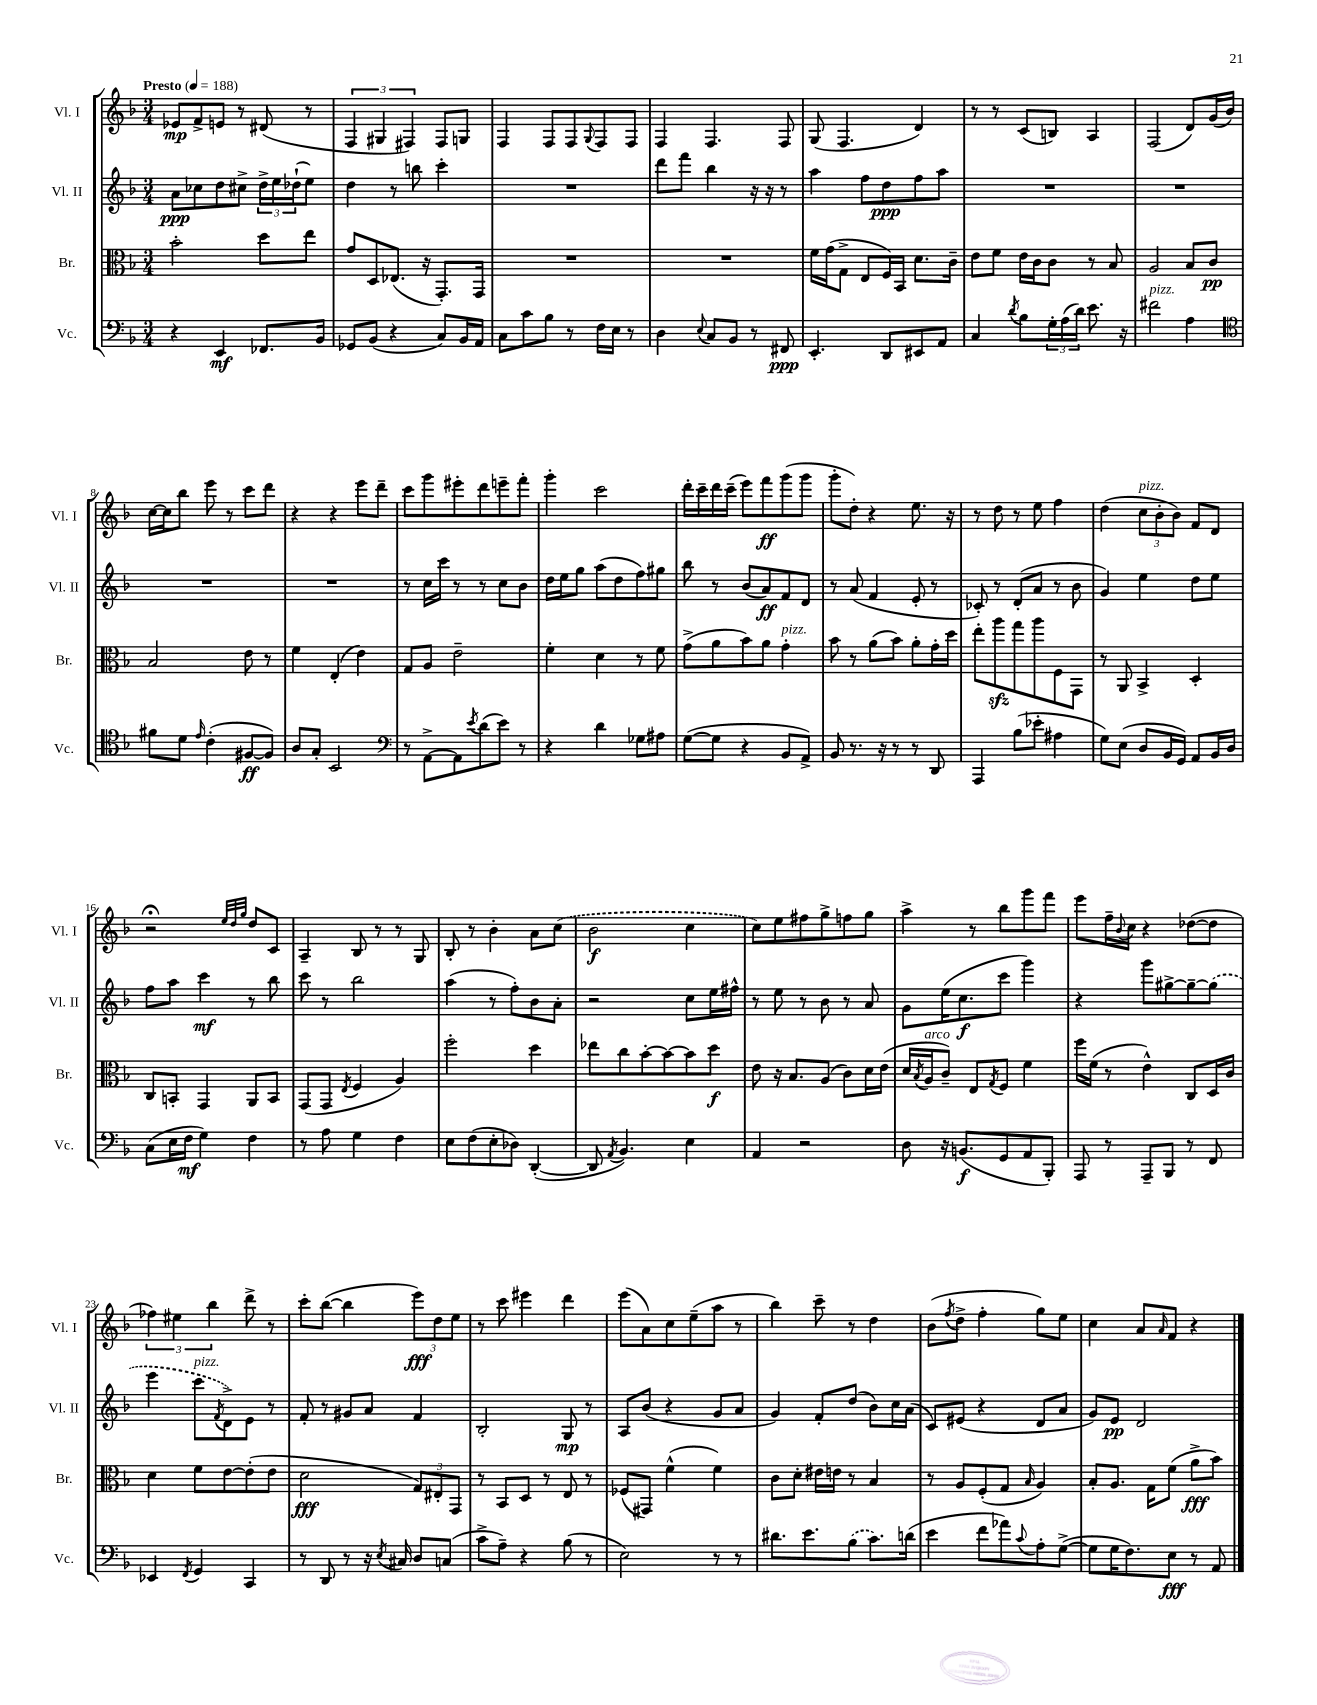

**kern	**kern	**kern	**kern
*staff4	*staff3	*staff2	*staff1
*clefF4	*clefC3	*clefG2	*clefG2
*k[b-]	*k[b-]	*k[b-]	*k[b-]
*M3/4	*M3/4	*M3/4	*M3/4
*MM188	*MM188	*MM188	*MM188
4r	2b-'\	8a\L	8e-/L
.	.	8cc-\	8f^/
4EE/	.	8dd\	8e/J
.	.	8cc#^\J	8r
8.FF-/L	8dd\L	24dd^\LL	(8d#/
.	.	24ee\	.
.	.	(24dd-`\J	.
.	8ee\J	8ee\J)	8r
16BB-/Jk	.	.	.
=	=	=	=
8GG-/L	8g/L	4dd\	6F/
(8BB-/J	8D/	.	.
.	.	.	6G#/
4r	(8.E-/J	8r	.
.	.	.	6F#/)
.	.	8bb\	.
.	16r	.	.
8C/L)	8.GG'/L)	4ccc'\	8F#/L
16BB-/L	.	.	8G/J
16AA/JJ	16GG/Jk	.	.
=	=	=	=
8C\L	2.r	2.r	4F/
8c\	.	.	.
8B-\J	.	.	8F/L
8r	.	.	8F/
.	.	.	8qqG/
16F\LL	.	.	8F/
16E\JJ	.	.	.
8r	.	.	8F/J
=	=	=	=
4D\	2.r	8ddd\L	4F/
.	.	8fff\J	.
8qqE/	.	.	.
8C/L	.	4bb-\	4.F/
8BB-/J	.	.	.
8r	.	16r	.
.	.	16r	.
8FF#/	.	8r	8F/
=	=	=	=
4.EE'/	16f\LL	4aa\	(8G/
.	(16g\J	.	.
.	8G^\J	.	4.F/
.	8E/L	8ff\L	.
8DD/L	16F/L)	8dd\	.
.	16BB-/JJ	.	.
8EE#/	8.d\L	8ff\	4d/)
8AA/J	.	8aa\J	.
.	16c~\Jk	.	.
=	=	=	=
4C/	8e\L	2.r	8r
.	8f\J	.	8r
8qd/	.	.	.
8B-\L	16e\LL	.	(8c/L
.	16c\J	.	.
24G'\L	8c\J	.	8B/J)
(24A\	.	.	.
24d\JJ)	.	.	.
8.e\	8r	.	4A/
.	8B-/	.	.
16r	.	.	.
=	=	=	=
2f#\	2A/	2.r	(2F/
4A\	8B-/L	.	8d/L)
.	8c/J	.	(16g/L
.	.	.	16b-/JJ)
=	=	=	=
*clefC4	*	*	*
8f#\L	2B-/	2.r	[16cc\LL
.	.	.	16cc\]J
8d\J	.	.	8bb-\J
16qqe/	.	.	.
(4c'\	.	.	8eee\
.	.	.	8r
[8F#/L	8e\	.	8ccc\L
8F#/]J)	8r	.	8ddd\J
=	=	=	=
8A/L	4f\	2.r	4r
8G'/J	.	.	.
2BB-/	(4E'/	.	4r
.	4e\)	.	8eee\L
.	.	.	8ddd~\J
=	=	=	=
*clefF4	*	*	*
8r	8G/L	8r	8ccc\L
[8AA^\L	8A/J	16cc\LL	8ggg\
.	.	16ccc\JJ	.
8AA\]	2e~\	8r	8eee#'\
8qe/	.	.	.
(8d\	.	8r	8ddd\
8e\J)	.	8cc\L	8eee~\
8r	.	8b-\J	8fff'\J
=	=	=	=
4r	4f'\	16dd\LL	4ggg'\
.	.	16ee\J	.
.	.	8gg\J	.
4d\	4d\	(8aa\L	2ccc\
.	.	8dd\	.
8G-\L	8r	8ff\)	.
8A#\J	8f\	8gg#\J	.
=	=	=	=
([8G\L	(8g^\L	8bb-\	16ddd'\LL
.	.	.	16ccc~\
8G\]J	8a\	8r	16ddd\
.	.	.	(16ccc~\JJ
4r	8b-\)	(8b-/L	8eee\L)
.	8a\J	8a/)	8fff\
8BB-/L	4g'\	8f/	(8ggg\
8AA^/J)	.	8d/J	8ggg\J
=	=	=	=
8BB-/	8b-\	8r	8ggg'\L
8.r	8r	(8a/	8dd'\J)
.	(8a\L	4f/	4r
16r	.	.	.
8r	8b-\J)	.	.
8r	8a'\L	8e'/	8.ee\
8DD/	16g'\L	8r	.
.	16dd\JJ	.	16r
=	=	=	=
4AAA/	8ee'\L	8c-'/)	8r
.	8aa\	8r	8dd\
(8B-\L	8gg\	(8d'/L	8r
8e-'\J	8aa\	8a/J	8ee\
4A#\	8F\	8r	4ff\
.	8GG\J	8b-\	.
=	=	=	=
8G\L)	8r	4g/)	(4dd\
(8E\J	8AA/	.	.
8D/L	4BB-^/	4ee\	12cc\L
.	.	.	12b-'\
16BB-/L	.	.	.
.	.	.	12b-\J)
16GG/JJ)	.	.	.
8AA/L	4D'/	8dd\L	8f/L
16BB-/L	.	8ee\J	8d/J
16D/JJ	.	.	.
=	=	=	=
(8C\L	8C/L	8ff\L	2r;
16E\L	8BB'/J	8aa\J	.
16F\JJ	.	.	.
4G\)	4GG/	4ccc\	.
.	.	.	32qqee/LLL
.	.	.	32qqdd/
.	.	.	32qqgg/JJJ
4F\	8AA/L	8r	8dd/L
.	8BB/J	8bb-\	8c/J
=	=	=	=
8r	(8GG/L	8ccc\	4A~/
8A\	8GG/J	8r	.
.	8qE/	.	.
4G\	4F/	2bb-\	8B-/
.	.	.	8r
4F\	4A/)	.	8r
.	.	.	8G/
=	=	=	=
8E\L	2ff'\	(4aa\	8B-'/
(8F\	.	.	8r
8E'\	.	8r	4b-'\
8D-\J)	.	8ff'\L)	.
([4DD'/	4dd\	8b-\	8a\L
.	.	8a'\J	(8cc\J
=	=	=	=
8DD/]	8ee-\L	2r	2b-\
8qAA/	.	.	.
4.BB-/)	8cc\	.	.
.	[8b-'\	.	.
.	8b-\_	.	.
4E\	8b-\]	8cc\L	4cc\
.	8dd\J	16ee\L	.
.	.	16ff#^^\JJ	.
=	=	=	=
4AA/	8e\	8r	8cc\L)
.	16r	8ee\	8ee\
.	8.B-/L	.	.
2r	.	8r	8ff#\
.	(8A/J	8b-\	8gg^\
.	8c\L)	8r	8ff\
.	16d\L	8a/	8gg\J
.	(16e\JJ	.	.
=	=	=	=
8D\	16d/LL	8g\L	4aa^\
.	8qB-/	.	.
.	16A/J	.	.
16r	8c~/J)	(16ee\K	.
(8.BB/L	.	8.cc\	.
.	8E/L	.	8r
.	8qG/	.	.
8GG/	8F/J	8ccc\J	8bb-\L
8AA/	4f\	4ggg\)	8ggg\
8BBB-'/J)	.	.	8fff\J
=	=	=	=
8AAA/	16ff\LL	4r	8eee\L
.	(16f\JJ	.	.
8r	8r	.	16ff~\L
.	.	.	8qqb-/
.	.	.	16cc\JJ
8AAA~/L	4e^^\)	8ggg\L	4r
8BBB-/J	.	[8gg#^\	.
8r	8C/L	8gg#~\_	([8dd-\L
8FF/	16D/L	(8gg#\]J	8dd-\]J
.	16c/JJ	.	.
=	=	=	=
4EE-/	4d\	4eee\	6ff-\)
.	.	.	6ee#\
8qFF/	.	.	.
4GG/	8f\L	8ccc\L	.
.	.	.	6bb-\
.	.	8qf/	.
.	[8e\	8d^\)	.
4CC/	(8e'\]	8e\J	8ddd^\
.	8e\J	8r	8r
=	=	=	=
8r	2d\	8f'/	8ccc'\L
8DD/	.	8r	([8bb-\J
8r	.	8g#/L	4bb-\]
16r	.	8a/J	.
8qE/	.	.	.
16C#/	.	.	.
8D/L	12G/L)	4f/	12eee\L)
.	12E#'/	.	12dd\
(8C/J	.	.	.
.	12GG/J	.	12ee\J
=	=	=	=
8c^\L	8r	2B-'/	8r
8A~\J)	8BB-/L	.	8ccc\
4r	8D/J	.	4eee#\
.	8r	.	.
(8B-\	8E/	8G/	4ddd\
8r	8r	8r	.
=	=	=	=
2E\)	(8F-/L	8A/L	(8eee\L
.	8GG#/J)	(8b-/J	8a\)
.	(4f^^\	4r	8cc\
.	.	.	(8ee~\
8r	4f\)	8g/L	8aa\J
8r	.	8a/J	8r
=	=	=	=
8.d#\L	8c\L	4g/)	4bb-\)
.	8d'\J	.	.
8.e\	.	.	.
.	16e#\LL	8f'/L	8ccc~\
.	16e\JJ	.	.
(8B-\J	8r	(8dd/J	8r
8.c\L)	4B-/	8b-\L)	4dd\
.	.	16cc\L	.
(16d\Jk	.	(16a\JJ	.
=	=	=	=
4e\	8r	8c/L)	(8b-\L
.	.	.	8qff/
.	8A/L	(8e#/J	8dd^\J
8f\L	(8F'/	4r	4ff'\
8a-\)	8G/J	.	.
8qqc/	16qqB-/	.	.
8A'\	4A/)	8d/L	8gg\L)
([8G^\J	.	8a/J	8ee\J
=	=	=	=
8G\]L	8B-'/L	8g/L)	4cc\
16G\K	8.A/J	8e/J	.
8.F\)	.	.	.
.	.	2d/	8a/L
.	16G\LK	.	.
.	.	.	16qqa/
8E\J	(8f\J	.	8f/J
8r	8a^\L	.	4r
8AA/	8b-\J)	.	.
==	==	==	==
*-	*-	*-	*-
